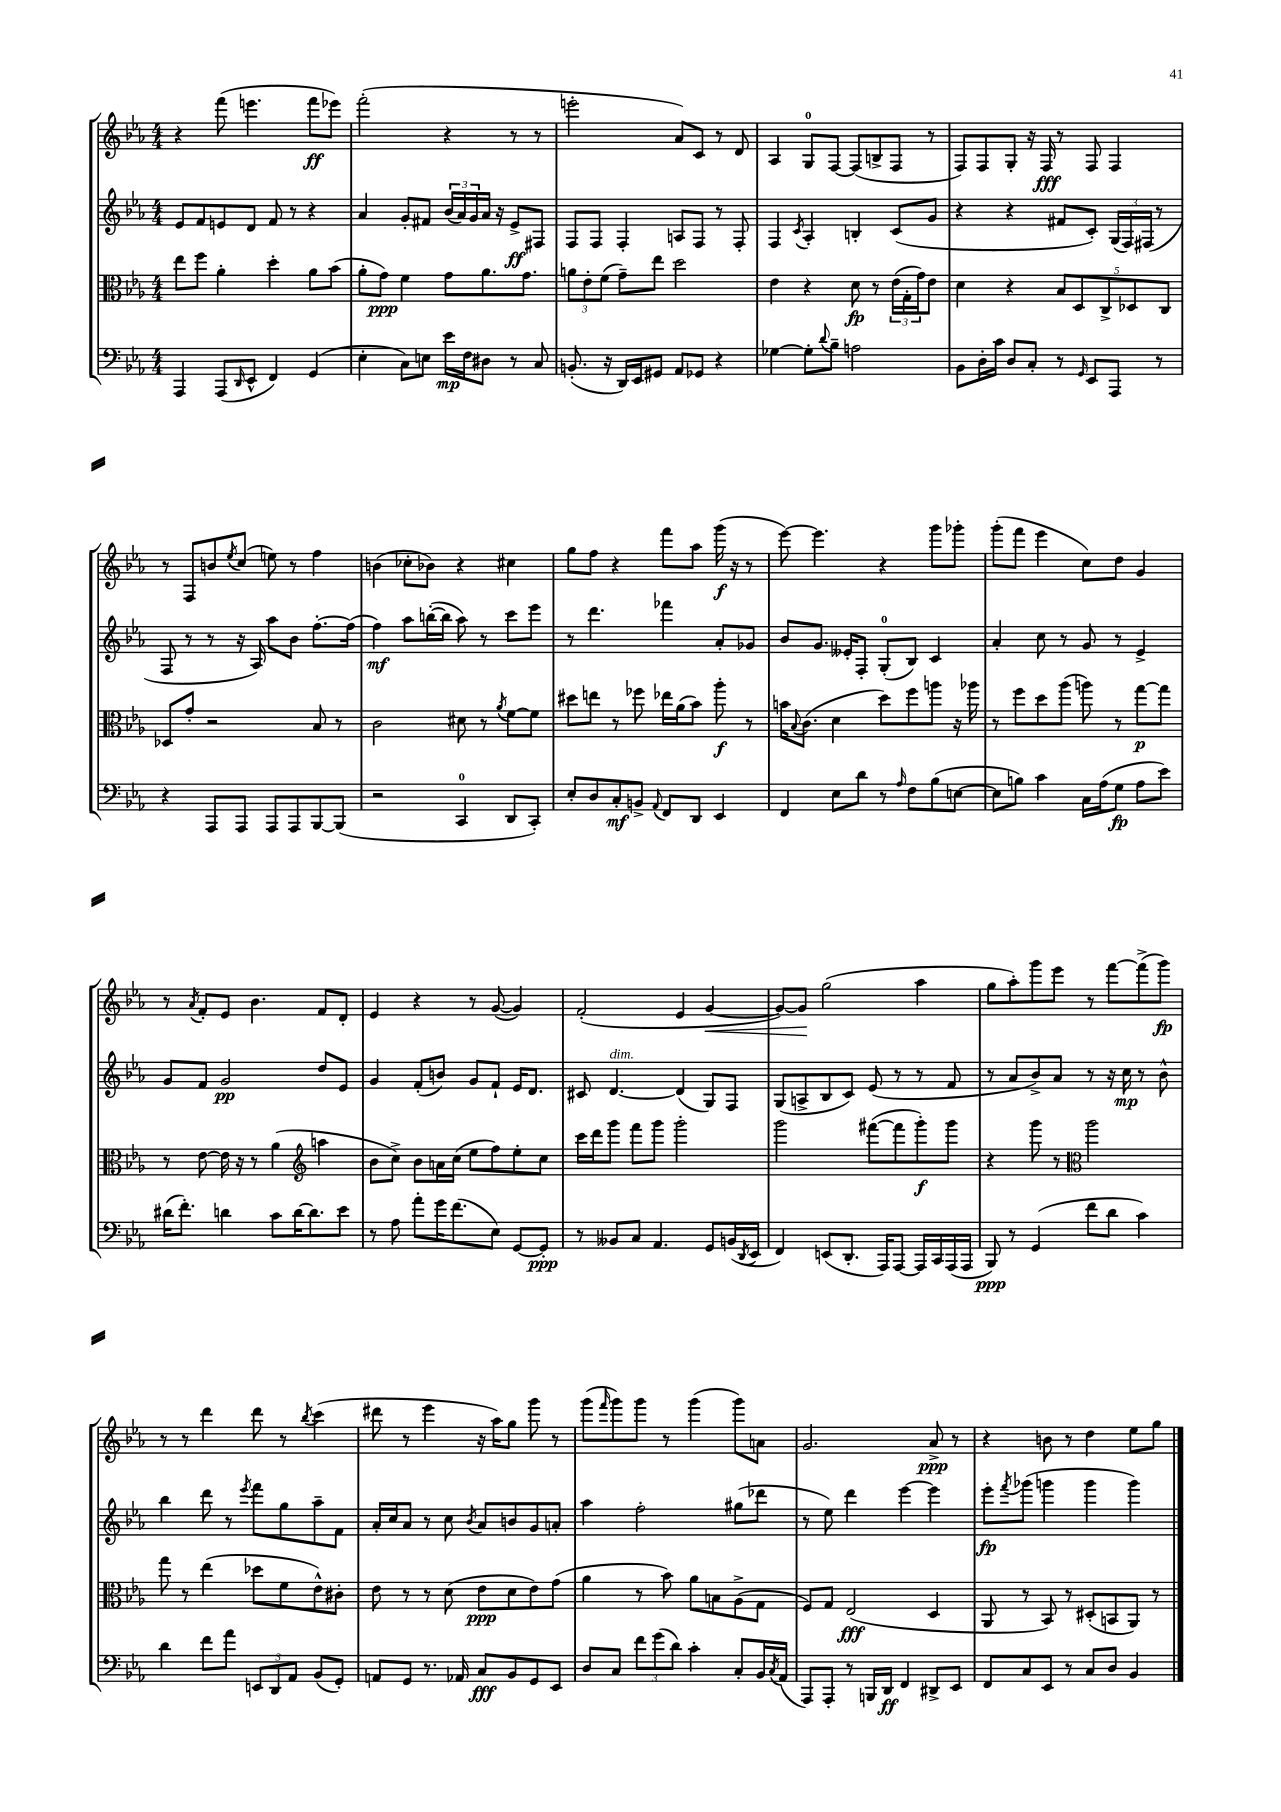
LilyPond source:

<<
\new StaffGroup <<
\new Staff = "s0" {
    \clef treble \key ees \major \numericTimeSignature \time 4/4
    r4 f'''8( e'''4. f'''8\ff ees'''8) |
    f'''2-.( r4 r8 r8 |
    e'''2-. aes'8) c'8 r8 d'8 |
    aes4 g8-0 f8~ f8( b8-> f8 r8 |
    f8) f8 g8-. r16 f16\fff r8 f8 f4 |
    r8 f8 b'8 \acciaccatura { ees''8 } c''8( e''8) r8 f''4 |
    b'4( ces''8-. bes'8) r4 cis''4 |
    g''8 f''8 r4 f'''8 aes''8 g'''16\f( r16 r8 |
    ees'''8~) ees'''4. r4 g'''8 ges'''8-. |
    g'''8-.( f'''8 ees'''4 c''8) d''8 g'4 |
    r8 \acciaccatura { aes'8 } f'8-. ees'8 bes'4. f'8 d'8-. |
    ees'4 r4 r8 g'8~( g'4) |
    f'2-.( ees'4 g'4~\< |
    g'8~) g'8\! g''2( aes''4 |
    g''8 aes''8-.) g'''8 ees'''8 r8 f'''8~ f'''8->( g'''8\fp) |
    r8 r8 d'''4 d'''8 r8 \acciaccatura { bes''8 } c'''4( |
    dis'''8 r8 ees'''4 r16 aes''16) g''8 g'''8 r8 |
    g'''8( \grace { f'''16 } g'''8) g'''8 r8 g'''4( g'''8) a'8 |
    g'2. aes'8->\ppp r8 |
    r4 b'8 r8 d''4 ees''8 g''8 \bar "|." |
}
\new Staff = "s1" {
    \clef treble \key ees \major \numericTimeSignature \time 4/4
    ees'8 f'8 e'8 d'8 f'8 r8 r4 |
    aes'4 g'8-. fis'8 \tuplet 3/2 { bes'16( aes'16) g'16 } aes'16 r16 ees'8->\ff fis8 |
    f8 f8 f4-. a8 f8 r8 f8-. |
    f4 \acciaccatura { c'8 } aes4-. b4-. c'8( g'8 |
    r4 r4 fis'8 c'8-.) \tuplet 3/2 { g16( f16) fis16( } r8 |
    f8 r8 r8 r16 aes16) aes''8 bes'8 f''8.~-. f''16( |
    f''4\mf) aes''8 b''16~-.( b''16 aes''8) r8 c'''8 ees'''8 |
    r8 d'''4. fes'''4 aes'8-. ges'8 |
    bes'8 g'8. eeses'16-. f8-. g8-0-.( bes8) c'4 |
    aes'4-. c''8 r8 g'8 r8 ees'4-> |
    g'8 f'8 g'2\pp d''8 ees'8 |
    g'4 f'8-.( b'8) g'8 f'8-! ees'16 d'8. |
    cis'8 d'4.~^\markup { \italic "dim." } d'4( g8) f8 |
    g8( a8-> bes8 c'8) ees'8( r8 r8 f'8 |
    r8 aes'8 bes'8->) aes'8 r8 r16 c''16\mp r8 bes'8-^ |
    bes''4 d'''8 r8 \acciaccatura { ees'''8 } f'''8 g''8 aes''8-- f'8 |
    aes'16-. c''16 aes'8 r8 c''8 \acciaccatura { bes'8 } aes'8 b'8 g'8 a'8-. |
    aes''4 f''2-. gis''8( des'''8 |
    r8 ees''8) d'''4 ees'''4~ ees'''4 |
    ees'''8-.\fp \acciaccatura { f'''8 } ges'''8( g'''4 g'''4 g'''4) \bar "|." |
}
\new Staff = "s2" {
    \clef alto \key ees \major \numericTimeSignature \time 4/4
    ees''8 f''8 aes'4-. d''4-. aes'8 bes'8( |
    aes'8-. g'8\ppp) f'4 g'8 aes'8. g'8. |
    \tuplet 3/2 { a'8 ees'8-. f'8( } g'8--) ees''8 d''2 |
    ees'4 r4 d'8\fp r8 \tuplet 3/2 { ees'16( g16-. g'16) } ees'8 |
    d'4 r4 \tuplet 5/4 { bes8 d8 c8-> des8 c8 } |
    des8 g'8-. r2 bes8 r8 |
    c'2 dis'8 r8 \acciaccatura { aes'8 } f'8~ f'8 |
    dis''8 e''8 r8 fes''8 ees''16 aes'16( bes'8) aes''8-.\f r8 |
    b'16 \appoggiatura { bes8 } c'8.( d'4 d''8) f''8 a''8 r16 aes''16 |
    r8 f''8 d''8 aes''8( a''8) r8 g''8~\p g''8 |
    r8 ees'8~ ees'16 r16 r8 aes'4( \clef treble a''4 |
    bes'8 c''8->) bes'8 a'16 c''16( ees''8 f''8) ees''8-. c''8 |
    c'''16 d'''16 g'''8 f'''8 g'''8 g'''2-. |
    g'''2 fis'''8~( fis'''8 g'''8-.\f) g'''8 |
    r4 g'''8 r8 \clef alto aes''2 |
    g''8 r8 ees''4( des''8 f'8 ees'8-^) cis'8-. |
    ees'8 r8 r8 d'8( ees'8\ppp d'8 ees'8) g'8( |
    aes'4 r8 bes'8) aes'8 b8 aes8->( g8 |
    f8) g8 ees2\fff( d4 |
    aes,8 r8 bes,8) r8 dis8-.( b,8 aes,8) r8 \bar "|." |
}
\new Staff = "s3" {
    \clef bass \key ees \major \numericTimeSignature \time 4/4
    aes,,4 aes,,8( \grace { d,16 } ees,8-^ f,4) g,4( |
    ees4-. c8) e8 ees'16\mp f16 dis8 r8 c8 |
    b,8.-.( r16 d,16) ees,16 gis,8 aes,8 ges,8 r4 |
    ges4~ ges8-. \appoggiatura { d'8 } bes8-- a2 |
    bes,8 d16-. c'16 d8 c8-. r8 \grace { g,16 } ees,8 aes,,8 r8 |
    r4 aes,,8 aes,,8 aes,,8 aes,,8 bes,,8~ bes,,8( |
    r2 c,4-0 d,8 c,8-.) |
    ees8-. d8 c8-.\mf b,8-> \appoggiatura { aes,8 } f,8 d,8 ees,4 |
    f,4 ees8 d'8 r8 \grace { aes16 } f8 bes8( e8~ |
    e8 b8) c'4 c16 aes16( g8\fp aes8 ees'8) |
    dis'16( f'8.-.) d'4 c'8 d'16~ d'8. ees'8 |
    r8 aes8 aes'8-. g'16 f'8.( ees8) g,8~ g,8-.\ppp |
    r8 beses,8 c8 aes,4. g,8 b,16( \acciaccatura { d,8 } ees,16 |
    f,4) e,8( d,8.-. aes,,16) aes,,8~ aes,,16 c,16 aes,,16( aes,,16 |
    bes,,8\ppp) r8 g,4( f'8 d'8 c'4) |
    d'4 f'8 aes'8 \tuplet 3/2 { e,8 d,8 aes,8 } bes,8( g,8-.) |
    a,8 g,8 r8. aes,16 c8\fff bes,8 g,8 ees,8 |
    d8 c8 \tuplet 3/2 { f'8 g'8( d'8) } c'4-. c8-. bes,16 \acciaccatura { c8 } aes,16( |
    aes,,8) aes,,8-. r8 b,,16 d,16\ff f,4 dis,8-> ees,8 |
    f,8 c8 ees,8 r8 c8 d8 bes,4 \bar "|." |
}
>>
>>
\layout { \context { \Score \remove "Bar_number_engraver" } }
